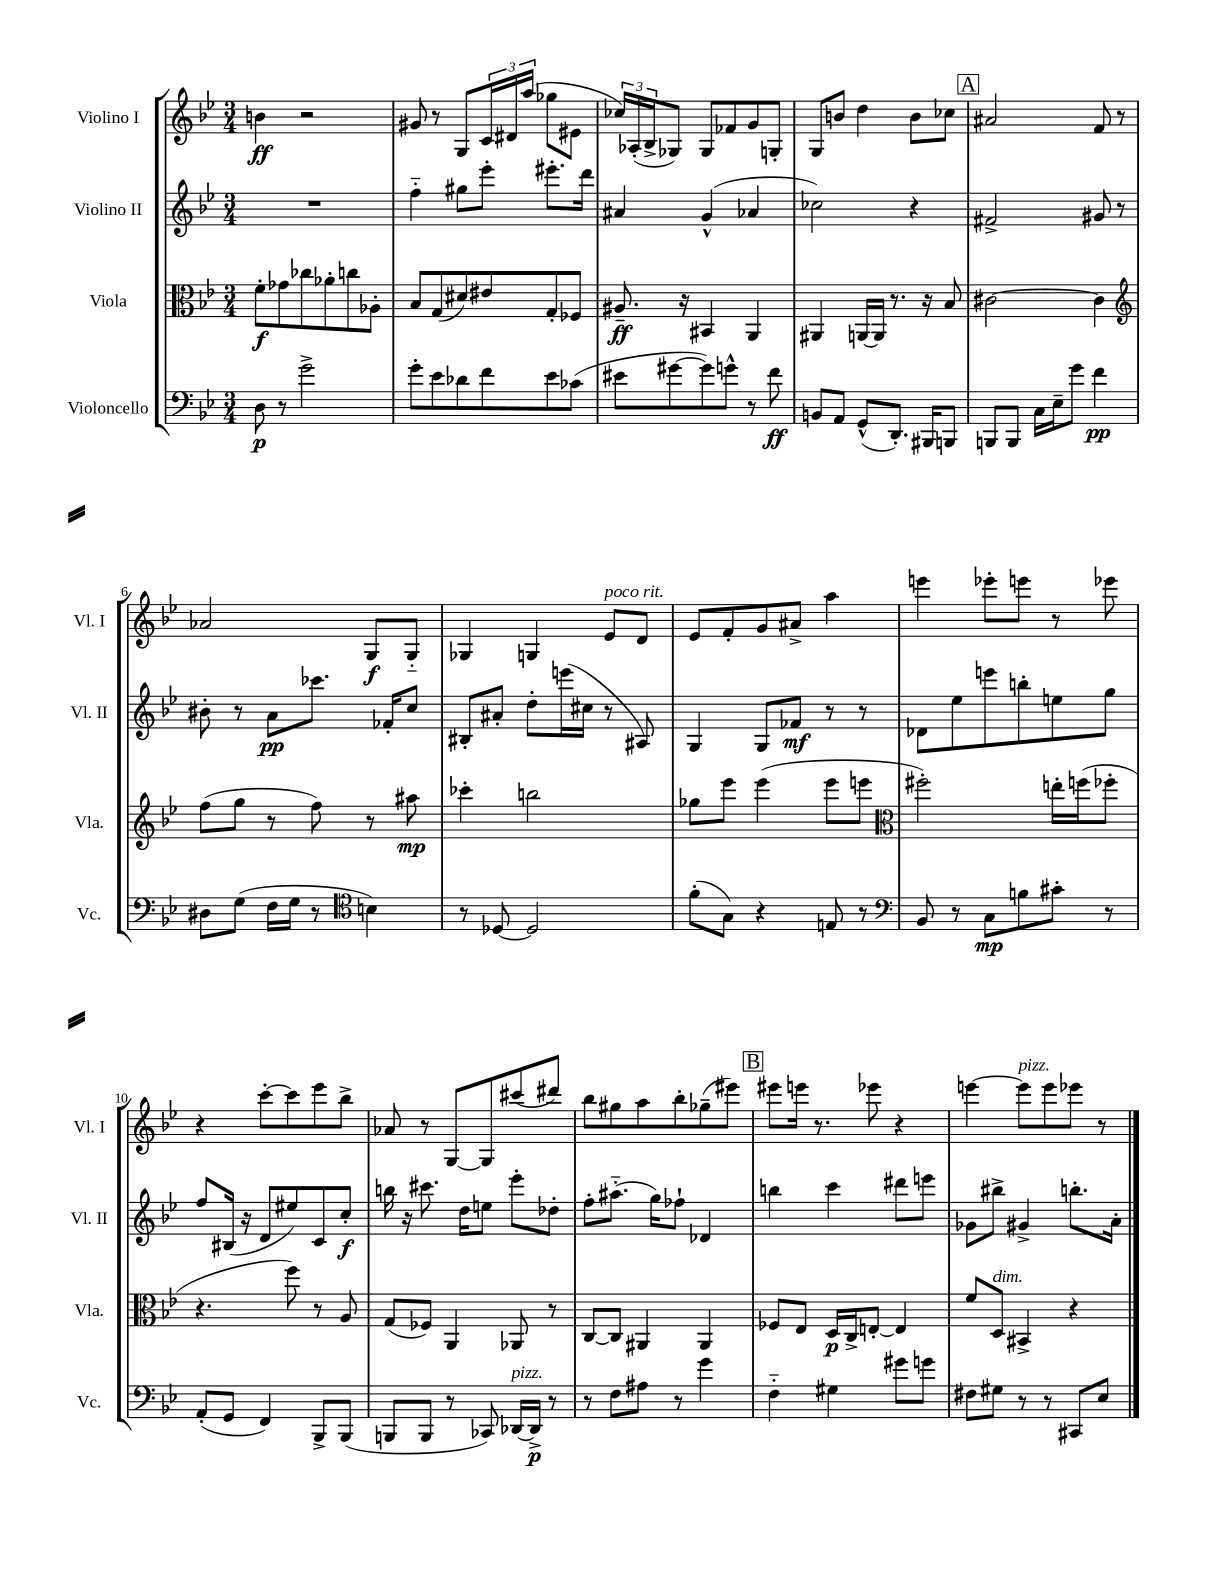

**kern	**kern	**kern	**kern
*staff4	*staff3	*staff2	*staff1
*clefF4	*clefC3	*clefG2	*clefG2
*k[b-e-]	*k[b-e-]	*k[b-e-]	*k[b-e-]
*M3/4	*M3/4	*M3/4	*M3/4
8D	8f'	2.r	4b
8r	8g-	.	.
2g^	8cc-	.	2r
.	8a-'	.	.
.	8cc	.	.
.	8A-'	.	.
=	=	=	=
8g'	8B-	4ff'~	8g#
8e-	(8G	.	8r
8d-	8d#)	8gg#	8G
8f	8e#	8eee-'	24c
.	.	.	24d#
.	.	.	(24aa
8e-	8G'	8.eee#'	8gg-
(8c-	8F-	.	8e#
.	.	16ddd	.
=	=	=	=
8e#	8.A#~	4a#	24cc-)
.	.	.	(24A-'
.	.	.	24B-^
[8g#	.	.	8G-)
.	16r	.	.
8g#])	4BB#	(4g^^	8G-
8g^^	.	.	8f-
8r	4AA	4a-	8g
8f	.	.	8G'
=	=	=	=
8BB	4AA#	2cc-)	8G
8AA	.	.	8b
(8GG^^	[16AA	.	4dd
.	16AA]	.	.
8.DD')	8.r	.	.
.	.	4r	8b
16BBB#	16r	.	.
8BBB	8B-	.	8cc-
=	=	=	=
8BBB	[2c#	2f#^	2a#
8BBB	.	.	.
16C	.	.	.
16E-~	.	.	.
8g	.	.	.
4f	4c#]	8g#	8f
.	.	8r	8r
=	=	=	=
*	*clefG2	*	*
8D#	(8ff	8b#'	2a-
(8G	8gg	8r	.
16F	8r	8a	.
16G	.	.	.
8r	8ff)	8.ccc-	.
*clefC4	*	*	*
4B)	8r	.	8G
.	.	16f-'	.
.	8aa#	8cc	8G'~
=	=	=	=
8r	4ccc-'	8B#'	4G-
[8D-	.	8a#'	.
2D-]	2bb	8dd'	4G
.	.	(16eee	.
.	.	16cc#	.
.	.	8r	8e-
.	.	8A#)	8d
=	=	=	=
(8f'	8gg-	4G	8e-
8G)	8eee-	.	8f'
4r	(4eee-	8G	8g
.	.	8f-	8a#^
8E	8eee-	8r	4aa
8r	8eee	8r	.
=	=	=	=
*clefF4	*clefC3	*	*
8BB-	2ff#')	8d-	4eee
8r	.	8ee-	.
8C	.	8eee	8eee-'
8B	.	8bb'	8eee
8c#'	16ee'	8ee	8r
.	(16ff	.	.
8r	8ff-'	8gg	8eee-
=	=	=	=
(8AA'	4.r	8ff	4r
8GG	.	(16B#	.
.	.	16r	.
4FF)	.	8d	[8ccc'
.	8ff)	8ee#)	8ccc]
8BBB-^	8r	8c	8eee-
(8BBB-	8A	8cc'	8bb-^
=	=	=	=
8BBB	(8G	16bb	8a-
.	.	16r	.
8BBB	8F-)	8.ccc#	8r
8r	4AA	.	[8G
.	.	16dd	.
8CC-)	.	8ee	8G]
[16DD-	8AA-	8eee-'	(8ccc#
16DD-^]	.	.	.
8r	8r	8dd-'	8ddd#)
=	=	=	=
8r	[8C	8ff'	8bb-
8F	8C]	(8.aa#'~	8gg#
8A#	4AA#	.	8aa
.	.	16gg)	.
8r	.	8ff-`	8bb-'
4g	4AA#	4d-	(8gg-~
.	.	.	8eee#)
=	=	=	=
4F'~	8F-	4bb	8eee#
.	8E-	.	16eee
.	.	.	8.r
4G#	16D	4ccc	.
.	16C^	.	.
.	[8E'	.	8eee-
8g#	4E]	8ddd#	4r
8g	.	8eee	.
=	=	=	=
8F#	8f	8g-	[4eee
8G#	8D	8bb#^	.
8r	4BB#^	4g#^	8eee]
8r	.	.	8eee
8CC#	4r	8.bb'	8eee-
8E-	.	.	8r
.	.	16a'	.
==	==	==	==
*-	*-	*-	*-
